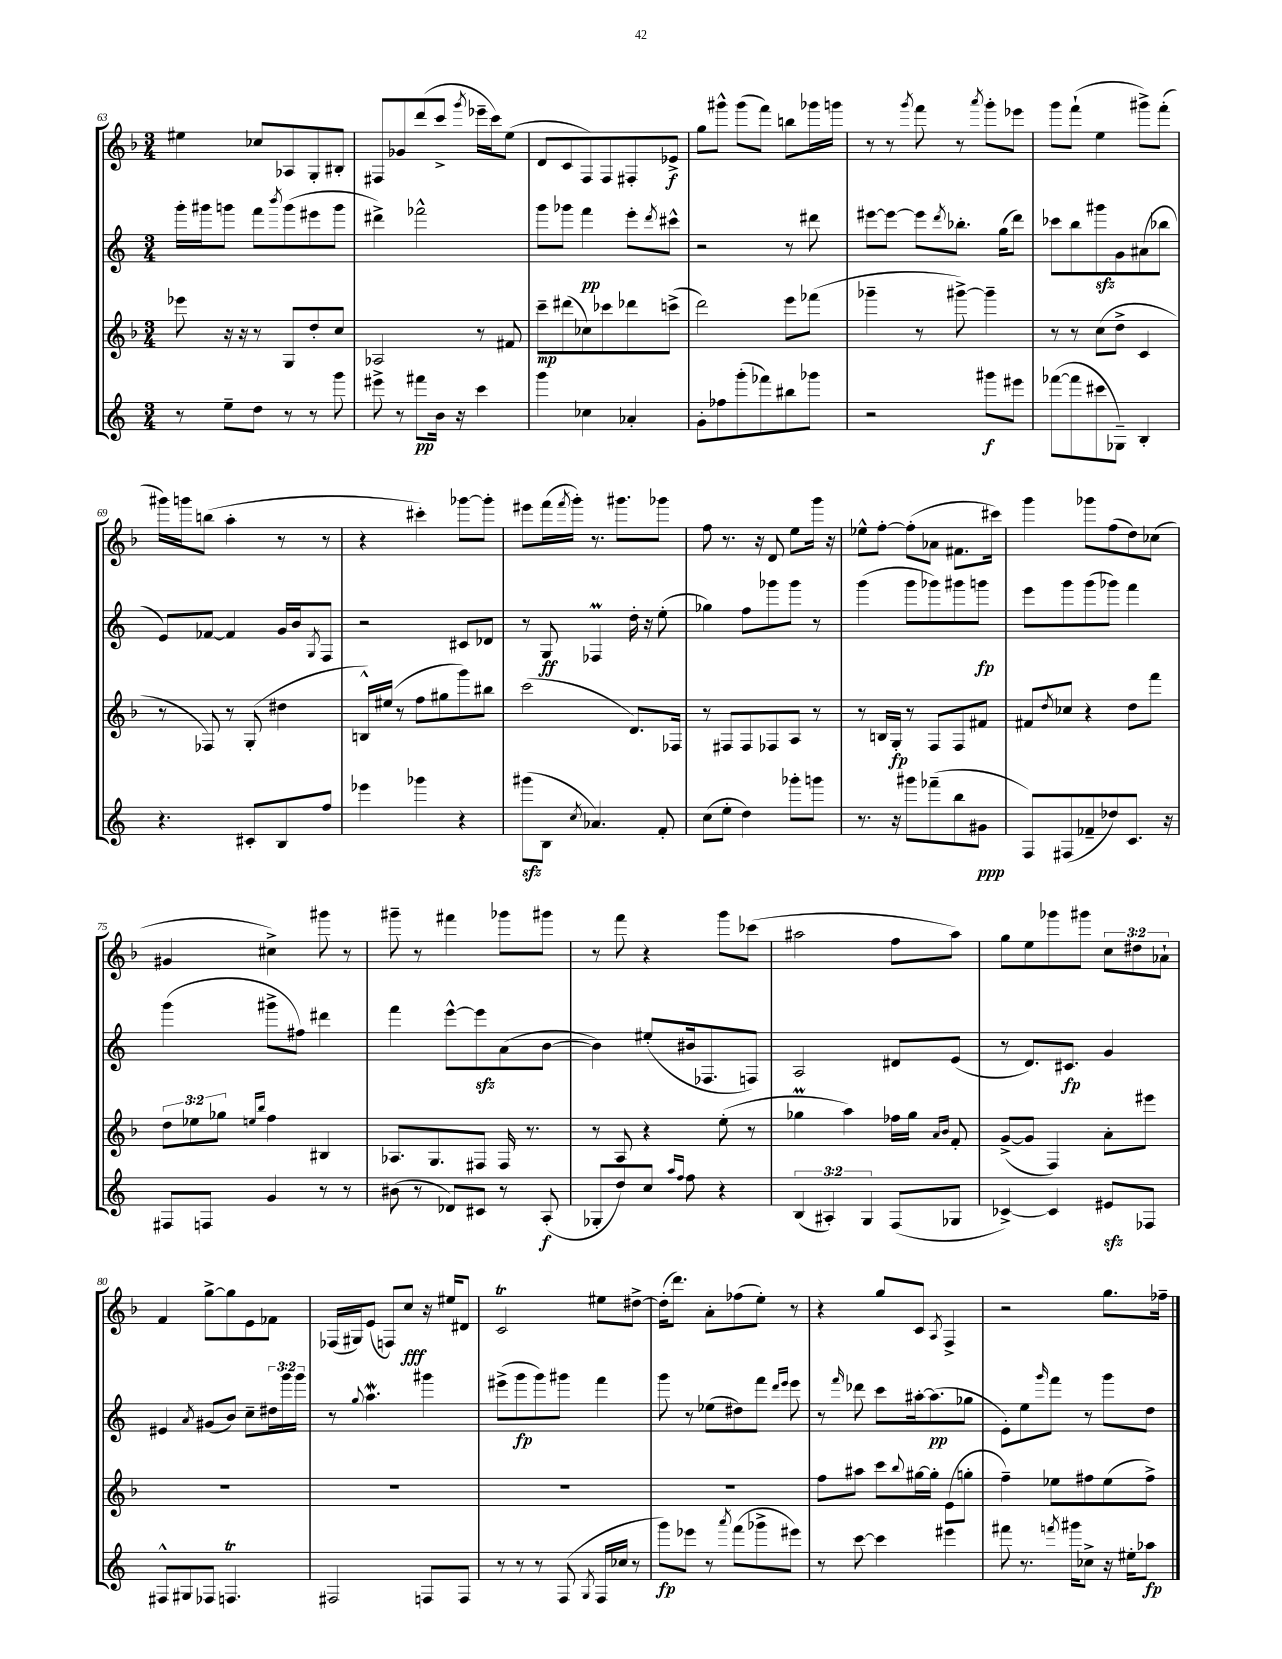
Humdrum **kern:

**kern	**dynam	**kern	**dynam	**kern	**dynam	**kern	**dynam
*part4	*part4	*part3	*part3	*part2	*part2	*part1	*part1
*staff4	*staff4	*staff3	*staff3	*staff2	*staff2	*staff1	*staff1
*clefG2	*	*clefG2	*	*clefG2	*	*clefG2	*
*k[]	*	*k[b-]	*	*k[]	*	*k[b-]	*
*M3/4	*	*M3/4	*	*M3/4	*	*M3/4	*
=63	=63	=63	=63	=63	=63	=63	=63
8r	.	8eee-X\	.	16ggg'\LL	.	4ee#X\	.
.	.	.	.	16ggg#X\J	.	.	.
8ee~\L	.	16r	.	8gggn\J	.	.	.
.	.	16r	.	.	.	.	.
8dd\J	.	8r	.	8fff\L	.	8cc-X/L	.
.	.	.	.	8qbbb/	.	.	.
8r	.	8G/L	.	(8ggg\	.	8A-X/	.
8r	.	8dd'/	.	8eee#X\	.	8G'/	.
8ggg\	.	8cc/J	.	8ggg\J	.	8B#X'/J	.
=64	=64	=64	=64	=64	=64	=64	=64
8eee#X^\	.	2A-X/	.	4ddd#X^\)	.	8F#X/L	.
8r	.	.	.	.	.	8g-X/	.
8fff#X\L	pp	.	.	2fff-X^^\	.	(8ddd/	.
16b\Jk	.	.	.	.	.	8ccc^/J	.
16r	.	.	.	.	.	.	.
.	.	.	.	.	.	8qggg/	.
4ccc\	.	8r	.	.	.	16eee-X~\LL	.
.	.	.	.	.	.	16ccc\J)	.
.	.	8f#X/	.	.	.	(8ee\J	.
=65	=65	=65	=65	=65	=65	=65	=65
4ggg\	.	8ccc~\L	mp	8ggg\L	.	8d/L	.
.	.	(8ddd#X\	.	8ggg-X\J	.	8c/	.
4cc-X\	.	8cc-X\)	.	4fff\	pp	8F/)	.
.	.	8ccc-X\	.	.	.	8F/	.
4a-X'/	.	8ddd-X\	.	8eee'\L	.	8F#X'/	.
.	.	.	.	8qddd/	.	.	.
.	.	(8cccn^\J	.	8ccc#X^^\J	.	8e-X^/J	f
=66	=66	=66	=66	=66	=66	=66	=66
8g'\L	.	2ddd\)	.	2r	.	8gg\L	.
8ff-X\	.	.	.	.	.	8ggg#X^^\J	.
(8ggg'\	.	.	.	.	.	(8ggg#\L	.
8fff-X\)	.	.	.	.	.	8fff\J)	.
8bb#X\	.	8eee\L	.	8r	.	8bbn\L	.
8ggg-X\J	.	(8fff-X\J	.	8ddd#X\	.	16ggg-X\L	.
.	.	.	.	.	.	16gggn\JJ	.
=67	=67	=67	=67	=67	=67	=67	=67
2r	.	4ggg-X~\	.	[8eee#X\L	.	8r	.
.	.	.	.	8eee#\J_	.	8r	.
.	.	.	.	.	.	8qggg/	.
.	.	8r	.	8eee#\L]	.	8fff\	.
.	.	.	.	8qddd/	.	.	.
.	.	[8ggg#X^\)	.	8.bb-X'\J	.	8r	.
.	.	.	.	.	.	8qaaa/	.
8ggg#X\L	f	4ggg#~\]	.	.	.	8ggg'\L	.
.	.	.	.	(16gg\KL	.	.	.
8eee#X\J	.	.	.	8ddd\J)	.	8eee-X\J	.
=68	=68	=68	=68	=68	=68	=68	=68
([8fff-X\L	.	8r	.	8ccc-X\L	.	8ggg\L	.
8fff-\]	.	8r	.	8bb\	.	(8fff`\J	.
8ccc#X\	.	(8cc\L	.	8ggg#Xzz\	.	4ee\	.
8G-X~\J)	.	8dd^\J	.	8g\	.	.	.
4B'/	.	4c/	.	(8a#X\	.	8ggg#X^\L)	.
.	.	.	.	8bb-X\J	.	(8fff'\J	.
!!LO:LB:g=z
=69	=69	=69	=69	=69	=69	=69	=69
4.r	.	8r	.	8e/L)	.	16ggg#X\LL)	.
.	.	.	.	.	.	16gggn\J	.
.	.	8F-X/)	.	[8f-X/J	.	(8bbn\J	.
.	.	8r	.	4f-/]	.	4aa'\	.
8c#X'/L	.	(8G'/	.	.	.	.	.
8B/	.	4dd#X\	.	16g/LL	.	8r	.
.	.	.	.	16b/J	.	.	.
.	.	.	.	8qG/	.	.	.
8ff/J	.	.	.	8F/J	.	8r	.
=70	=70	=70	=70	=70	=70	=70	=70
4eee-X\	.	16Bn^^/LL)	.	2r	.	4r	.
.	.	(16ee#X/JJ	.	.	.	.	.
.	.	8r	.	.	.	.	.
4ggg-X\	.	8ff\L	.	.	.	4ccc#X'\)	.
.	.	8gg#X\	.	.	.	.	.
4r	.	8ggg\)	.	8c#X/L	.	[8ggg-X\L	.
.	.	8bb#X\J	.	8d-X/J	.	8ggg-'\J]	.
=71	=71	=71	=71	=71	=71	=71	=71
(8ggg#Xzz\L	.	(2ccc\	.	8r	.	8eee#X\L	.
8B\J	.	.	.	8G/	ff	(16fff\L	.
.	.	.	.	.	.	8qfff/	.
.	.	.	.	.	.	16ggg'\JJ)	.
8qcc/	.	.	.	.	.	.	.
4.a-X/)	.	.	.	4F-XM/	.	8.r	.
.	.	.	.	.	.	8.ggg#X\L	.
.	.	8.d/L)	.	16dd'\	.	.	.
.	.	.	.	16r	.	.	.
8f'/	.	.	.	(8ee'\	.	8ggg-X\J	.
.	.	16F-X/Jk	.	.	.	.	.
=72	=72	=72	=72	=72	=72	=72	=72
(8cc\L	.	8r	.	4gg-X\)	.	8ff\	.
8ee'\J	.	8F#X/L	.	.	.	8.r	.
4dd\)	.	8F#/	.	8ff\L	.	.	.
.	.	.	.	.	.	16r	.
.	.	8F-X/	.	8ggg-X\	.	8d/	.
8ggg-X'\L	.	8A/J	.	8ggg-\J	.	8ee\L	.
8gggn\J	.	8r	.	8r	.	16ggg\Jk	.
.	.	.	.	.	.	16r	.
=73	=73	=73	=73	=73	=73	=73	=73
8.r	.	8r	.	(4ggg\	.	8ee-X^^\L	.
.	.	16Bn/LL	.	.	.	[8ff'\J	.
16r	.	16G'/JJ	fp	.	.	.	.
8ggg#X\L	.	8r	.	8ggg\L	.	(8ff'\L]	.
(8fff-X~\	.	8F/L	.	8ggg-X\)	.	8a-X\J	.
8bb\	.	8F/	.	8ggg#X\	.	8.f#X\L	.
8g#X\J	ppp	8f#X/J	.	8gggn\J	fp	.	.
.	.	.	.	.	.	16ccc#X\Jk)	.
=74	=74	=74	=74	=74	=74	=74	=74
8F/L)	.	8f#X/L	.	8eee\L	.	4ggg\	.
.	.	8qdd/	.	.	.	.	.
(8F#X/	.	8cc-X/J	.	8ggg\	.	.	.
8f-X~/	.	4r	.	(8ggg\	.	8ggg-X\L	.
8dd-X/)	.	.	.	8ggg-X\J)	.	(8ff\	.
8.c/J	.	8dd\L	.	4fff\	.	8dd\)	.
.	.	8fff\J	.	.	.	(8cc-X\J	.
16r	.	.	.	.	.	.	.
!!LO:LB:g=z
=75	=75	=75	=75	=75	=75	=75	=75
8F#X/L	.	12dd\L	.	(4ggg\	.	4g#X/	.
.	.	12ee-X\	.	.	.	.	.
8Fn/J	.	.	.	.	.	.	.
.	.	12gg-X\J	.	.	.	.	.
.	.	16qqeen/LL	.	.	.	.	.
.	.	16qqbb-/JJ	.	.	.	.	.
4g/	.	4ff\	.	8ggg#X^\L	.	4cc#X^\)	.
.	.	.	.	8ff#X\J)	.	.	.
8r	.	4B#X/	.	4ddd#X\	.	8ggg#X\	.
8r	.	.	.	.	.	8r	.
=76	=76	=76	=76	=76	=76	=76	=76
(8b#X\	.	8.A-X/L	.	4fff\	.	8ggg#X~\	.
8r	.	.	.	.	.	8r	.
.	.	8.G/	.	.	.	.	.
8d-X/L)	.	.	.	[8eee^^\L	.	4fff#X\	.
8c#X/J	.	8F#X/J	.	8eeezz\]	.	.	.
8r	.	16F#/	.	(8a\	.	8ggg-X\L	.
.	.	8.r	.	.	.	.	.
(8A'/	f	.	.	[8b\J	.	8ggg#X\J	.
=77	=77	=77	=77	=77	=77	=77	=77
8G-X'/L	.	8r	.	4b\])	.	8r	.
8dd/)	.	8A/	.	.	.	8fff\	.
8cc/J	.	4r	.	(8ee#X'/L	.	4r	.
16qqaa/LL	.	.	.	.	.	.	.
16qqff/JJ	.	.	.	.	.	.	.
8ff\	.	.	.	16b#X/k	.	.	.
.	.	.	.	8.F-X/	.	.	.
4r	.	(8ee'\	.	.	.	8ggg\L	.
.	.	8r	.	8Fn/J)	.	(8ccc-X\J	.
=78	=78	=78	=78	=78	=78	=78	=78
(6B/	.	4gg-XM\	.	2A/	.	2aa#X\	.
6A#X'/)	.	.	.	.	.	.	.
.	.	4aa\)	.	.	.	.	.
6G/	.	.	.	.	.	.	.
(8F/L	.	16ff-X\LL	.	8d#X/L	.	8ff\L	.
.	.	16gg-\JJ	.	.	.	.	.
.	.	16qqa/LL	.	.	.	.	.
.	.	16qqb-/JJ	.	.	.	.	.
8G-X/J	.	8f'/	.	(8e/J	.	8aa#\J)	.
=79	=79	=79	=79	=79	=79	=79	=79
[4c-X^/)	.	([8g^/L	.	8r	.	8gg\L	.
.	.	8g/J]	.	8.d/L)	.	8ee\	.
4c-/]	.	4F/)	.	.	.	8ggg-X\	.
.	.	.	.	8.c#X/J	fp	.	.
.	.	.	.	.	.	8ggg#X\J	.
8e#Xzz/L	.	8a'\L	.	4g/	.	12cc\L	.
.	.	.	.	.	.	12dd#X\	.
8F-X/J	.	8eee#X\J	.	.	.	.	.
.	.	.	.	.	.	12a-X`\J	.
!!LO:LB:g=z
=80	=80	=80	=80	=80	=80	=80	=80
8F#X^^/L	.	2.r	.	4e#X/	.	4f/	.
8G#X/	.	.	.	.	.	.	.
.	.	.	.	8qa/	.	.	.
8F-X/J	.	.	.	(8g#X/L	.	[8gg^\L	.
4.FnT/	.	.	.	8b/J)	.	8gg\]	.
.	.	.	.	8cc~\L	.	8e\	.
.	.	.	.	24dd#X\L	.	8f-X\J	.
.	.	.	.	24ggg\	.	.	.
.	.	.	.	24ggg\JJ	.	.	.
=81	=81	=81	=81	=81	=81	=81	=81
2F#X/	.	2.r	.	8r	.	(16F-X/LL	.
.	.	.	.	.	.	16G#X/J)	.
.	.	.	.	8qqgg/	.	.	.
.	.	.	.	4.aaW\	.	(8e/J	.
.	.	.	.	.	.	8Fn/L)	.
.	.	.	.	.	.	8cc/J	fff
8Fn/L	.	.	.	4ggg#X\	.	16r	.
.	.	.	.	.	.	16ee#X/KL	.
8F/J	.	.	.	.	.	8d#X/J	.
=82	=82	=82	=82	=82	=82	=82	=82
8r	.	2.r	.	(8eee#X^\L	.	2cT/	.
8r	.	.	.	8ggg\	fp	.	.
8r	.	.	.	8ggg\)	.	.	.
(8F/	.	.	.	8ggg#X\J	.	.	.
8qG/	.	.	.	.	.	.	.
16F/LL	.	.	.	4fff\	.	8ee#X\L	.
16cc-X/JJ	.	.	.	.	.	.	.
8r	.	.	.	.	.	[8dd#X^\J	.
=83	=83	=83	=83	=83	=83	=83	=83
8ggg\L)	fp	2.r	.	8ggg\	.	(16dd#'\KL]	.
.	.	.	.	.	.	8.ddd\J)	.
8eee-X\J	.	.	.	8r	.	.	.
8r	.	.	.	(8ee-X\L	.	8a'\L	.
8qaaa/	.	.	.	.	.	.	.
(8fff\L	.	.	.	8dd#X\)	.	(8ff-X\	.
8ggg-X^\	.	.	.	8fff\J	.	8ee'\J)	.
.	.	.	.	16qqddd/LL	.	.	.
.	.	.	.	16qqeee/JJ	.	.	.
8eee#X\J)	.	.	.	8eee\	.	8r	.
=84	=84	=84	=84	=84	=84	=84	=84
8r	.	8ff\L	.	8r	.	4r	.
.	.	.	.	16qqfff/	.	.	.
[8ccc\	.	8aa#X\J	.	8ddd-X\	.	.	.
4ccc\]	.	8ccc\L	.	8ccc\L	.	8gg/L	.
.	.	8qqbb-/	.	.	.	.	.
.	.	[16gg#X\L	.	[16aa#X'\k	.	8c/J	.
.	.	16gg#'\JJ]	.	(8.aa#\]	pp	.	.
.	.	.	.	.	.	8qA/	.
4eee#X\	.	(8e\L	.	.	.	4F^/	.
.	.	8ggn'\J	.	8gg-X\J	.	.	.
=85	=85	=85	=85	=85	=85	=85	=85
8fff#X\	.	4ff~\)	.	8e'\L)	.	2r	.
8.r	.	.	.	8ee\	.	.	.
.	.	.	.	16qqggg/	.	.	.
.	.	8ee-X\L	.	8fff\J	.	.	.
8qfffn/	.	.	.	.	.	.	.
16ggg#X\KL	.	.	.	.	.	.	.
8cc-X^\J	.	8ff#X\	.	8r	.	.	.
16r	.	(8ee-\	.	8ggg\L	.	8.gg\L	.
16ee#X'\KL	.	.	.	.	.	.	.
8aa-X\J	fp	8ff#^\J)	.	8dd\J	.	.	.
.	.	.	.	.	.	16ff-X~\Jk	.
==	==	==	==	==	==	==	==
*-	*-	*-	*-	*-	*-	*-	*-
